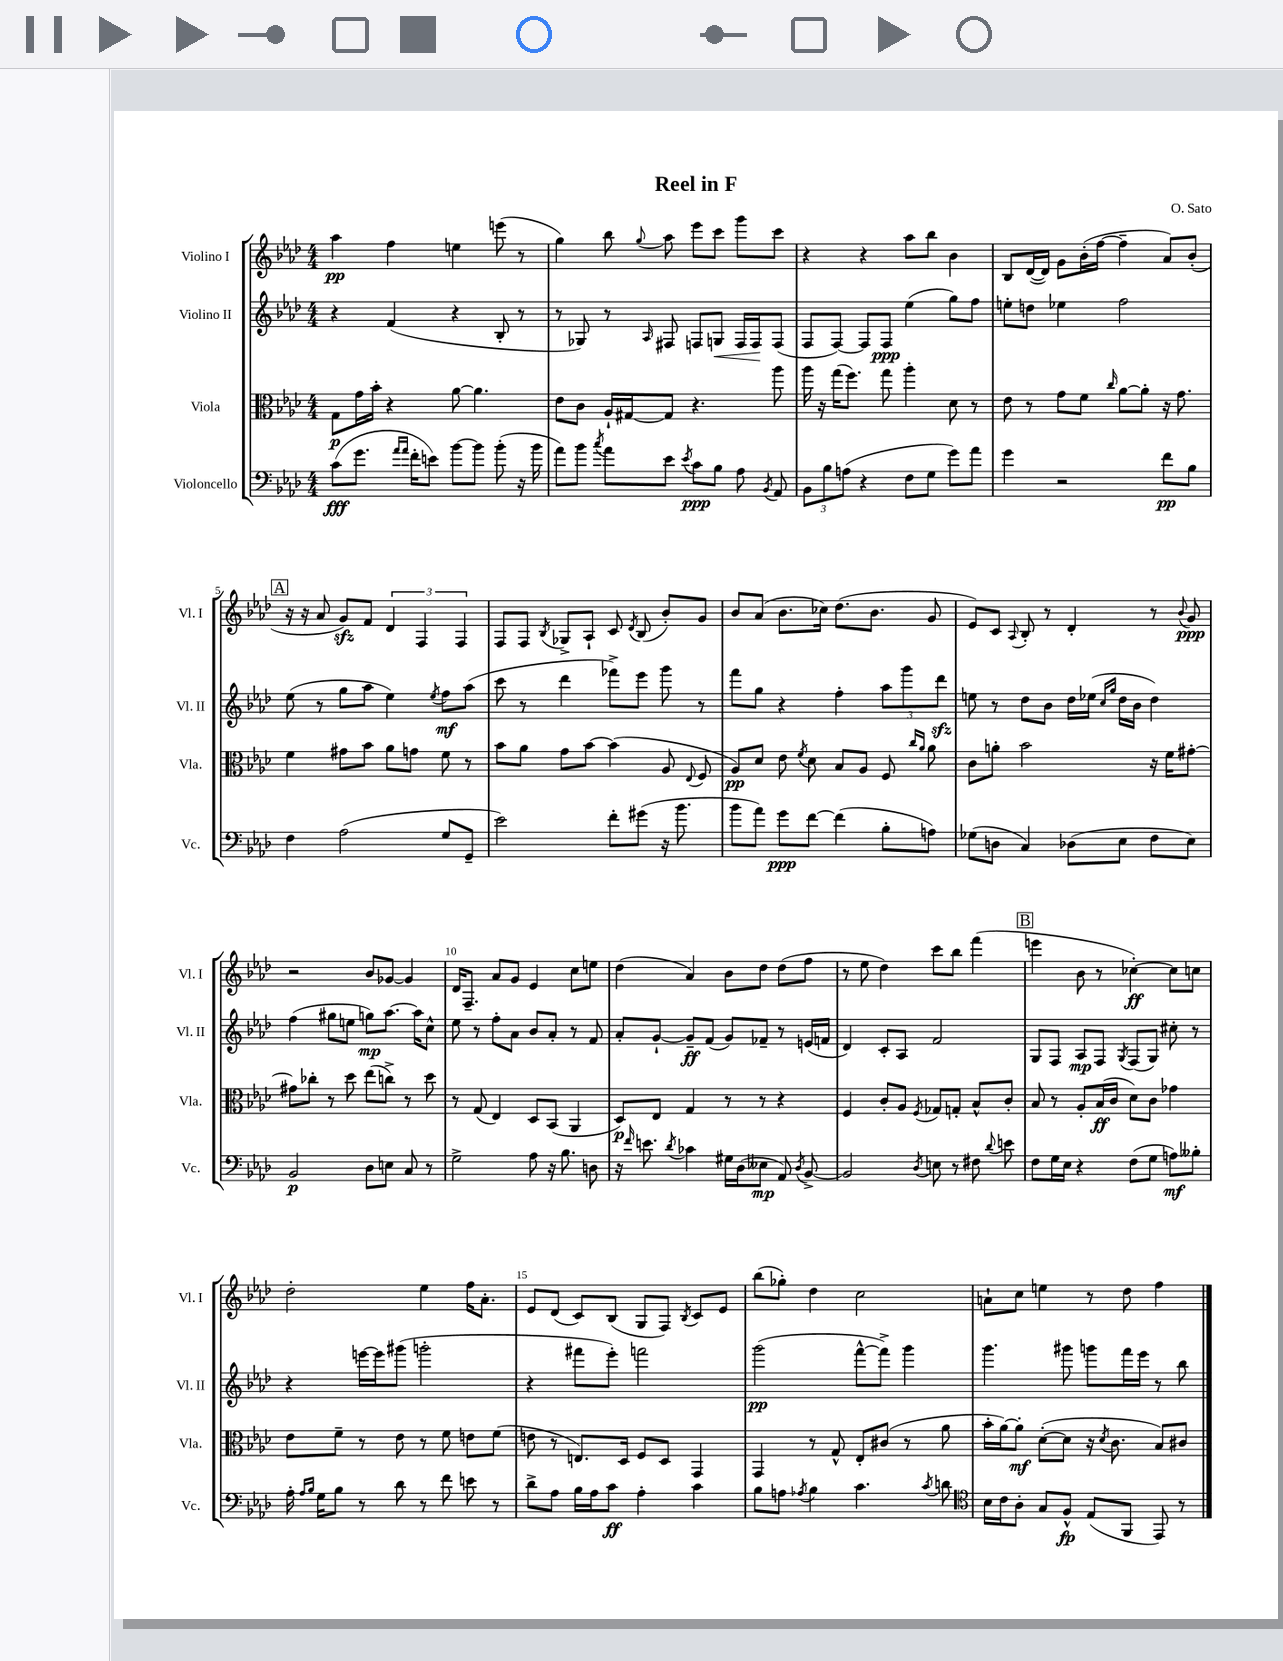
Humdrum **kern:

**kern	**kern	**kern	**kern
*staff4	*staff3	*staff2	*staff1
*clefF4	*clefC3	*clefG2	*clefG2
*k[b-e-a-d-]	*k[b-e-a-d-]	*k[b-e-a-d-]	*k[b-e-a-d-]
*M4/4	*M4/4	*M4/4	*M4/4
(8c\L	8G\L	4r	4aa-\
8.g\J	16g\L	.	.
.	16b-'\JJ	.	.
.	4r	(4f/	4ff\
16qqa-/LL	.	.	.
16qqa-/JJ	.	.	.
16f'\LK	.	.	.
8e\J)	.	.	.
[8b-\L	[8a-\	4r	4ee\
8b-\]J	4.a-\]	.	.
(8b-'\	.	8B-'/	(8eee\
16r	.	8r	8r
16b-\	.	.	.
=	=	=	=
8a-\L)	8e-\L	8r	4gg\)
8b-\J	8c\J	8G-/)	.
8qcc/	.	.	.
8a-\L	16A-`/LL	8r	8bb-\
.	[16G#/J	.	.
.	.	16qqA-/	8qqgg/
8e-\J	8G#/]J	8F#/	8aa-\
8qe-/	.	.	.
8c\L	4.r	8F/L	8eee-\L
8B-\J	.	8G/J	8ccc\J
8A-\	.	16F/LL	8ggg\L
.	.	16F/J	.
8qBB-/	.	.	.
8AA-/	8aa-\	(8F/J	8ccc\J
=	=	=	=
12BB-\L	16aa-\	8F/L	4r
.	16r	.	.
12B-\	.	.	.
.	(16gg\LK	[8F/J)	.
(12A\J	.	.	.
.	8.ff\J)	.	.
4r	.	8F/]L	4r
.	8gg\	8F/J	.
8F\L	4aa-'\	(4ee-\	8aa-\L
8G\J	.	.	8bb-\J
8g\L)	8d-\	8gg\L)	4b-\
8a-\J	8r	8ff\J	.
=	=	=	=
4g\	8e-\	8ee'\L	8B-/L
.	8r	8dd\J	([16d-/L
.	.	.	16d-/]JJ)
2r	8g\L	4ee-\	8g\L
.	8f\J	.	(16b-'\L
.	.	.	[16ff\JJ
.	16qqcc/	.	.
.	[8a-\L	2ff\	4ff~\]
.	8a-'\]J	.	.
8f\L	16r	.	8a-/L)
.	8.g\	.	.
8B-\J	.	.	(8b-'/J
=	=	=	=
4F\	4f\	(8ee-\	16r
.	.	.	16r
.	.	8r	8a-/
(2A-\	8g#\L	8gg\L	8g/L)
.	8b-\J	8aa-\J	8f/J
.	8a-\L	4ee-\)	6d-/
.	8g\J	.	.
.	.	.	6F/
.	.	8qee-/	.
8G/L	8f\	8ff\L	.
.	.	.	6F/
8GG~/J	8r	(8aa-\J	.
=	=	=	=
2e-\)	8b-\L	8ccc\	8F/L
.	8a-\J	8r	8F/J
.	.	.	8qB-/
.	8g\L	4ddd-\	8G-^/L
.	[8b-\J	.	8A-`/J
8f'\L	(4b-\]	8fff-^\L)	8c/
.	.	.	8qd-/
(8g#\J	.	8eee-\J	(8B-/
16r	8A-/	8ggg\	8b-'/L)
8.b-\	.	.	.
.	8qqE-/	.	.
.	8F/	8r	8g/J
=	=	=	=
8b-\L	8A-/L)	8fff\L	8b-/L
8a-\J)	8d-/J	8gg\J	(8a-/J
8g\L	8e-\	4r	8.b-\L
.	8qf/	.	.
[8f\J	8d-\	.	.
.	.	.	16cc-\Jk)
(4f\]	8B-/L	4ff'\	(8.dd-\L
.	8A-/J	.	.
.	.	.	8.b-\J
8B-'\L	8F/	12aa-\L	.
.	.	12ggg\	.
.	16qqcc/LL	.	.
.	16qqa-/JJ	.	.
8A\J)	8a-\	.	8g/
.	.	12ddd-\J	.
=	=	=	=
(8G-\L	8c\L	8ee\	8e-/L)
8D\J	8a'\J	8r	8c/J
.	.	.	8qqA-/
4C/)	2b-\	8dd-\L	8B-'/
.	.	8b-\J	8r
(8D-\L	.	16dd-\LL	4d-'/
.	.	(16ee-\JJ	.
.	.	16qqcc/LL	.
.	.	16qqgg/JJ	.
8E-\J	.	16dd-\LL	.
.	.	16b-\JJ	.
8F\L	16r	4dd-\)	8r
.	16f\LK	.	.
.	.	.	8qqb-/
8E-\J)	[8g#'\J	.	8g/
=	=	=	=
2BB-/	8g#\]L	(4ff\	2r
.	8cc-'\J	.	.
.	8r	8gg#\L	.
.	8dd-\	8ee\J	.
8D-\L	(8ee-\L	8gg\L)	8b-/L
8E\J	8cc^\J)	[8.aa-\J	[8g-/J
8C/	8r	.	4g-/]
.	.	16aa-\]LK	.
8r	8dd-\	8cc^^\J	.
=	=	=	=
2G^\	8r	8ee-\	16d-/LK
.	.	.	8.F~/J
.	(8G/	8r	.
.	4E-/)	8ff'\L	8a-/L
.	.	8a-\J	8g/J
8A-\	8D-/L	8b-/L	4e-/
16r	(8BB-/J	8a-'/J	.
8.B-\	.	.	.
.	4AA-/	8r	8cc\L
8D\	.	8f/	8ee\J
=	=	=	=
16r	8D-/L)	8a-'/L	(4dd-\
16qqf/	.	.	.
8.e\	.	.	.
.	8E-/J	[8g`/J	.
8qd-/	.	.	.
4c-\	4G/	8g~/]L	4a-/)
.	.	(8f/J	.
16G#\LL	8r	8g/L)	8b-\L
(16D-\J	.	.	.
8E--\J	8r	8f-~/J	8dd-\J
8AA-/)	4r	8r	(8dd-\L
8qD-/	.	.	.
[8BB-^/	.	(16e/LL	8ff\J
.	.	16f/JJ	.
=	=	=	=
2BB-/]	4F/	4d-/)	8r
.	.	.	8ee-\
.	8c'/L	8c'/L	4dd-\)
.	8A-/J	8A-/J	.
8qD-/	8qF/	.	.
8E\	8G-/L	2f/	8ccc\L
8r	8G'/J	.	8bb-\J
8F#\	8B-^^/L	.	(4fff\
8qqd-/	.	.	.
8e\	8c'/J	.	.
=	=	=	=
8F\L	8B-/	8G/L	4eee\
16G\L	8r	8F/J	.
16E-\JJ	.	.	.
4r	8A-'/L	8A-/L	8b-\
.	(16B-/L	8F/J	8r
.	16c/JJ	.	.
.	.	8qG/	.
(8F\L	8d-\L)	(8F/L	[4cc-'\)
8G\J	8c\J	8G/J)	.
8A\L)	4g-\	8cc#'\	8cc-\]L
8B--'\J	.	8r	8cc\J
=	=	=	=
16A-'\	8e-\L	4r	2dd-'\
16qqA-/LL	.	.	.
16qqB-/JJ	.	.	.
16G\LK	.	.	.
8B-\J	8f~\J	.	.
8r	8r	[16eee\LL	.
.	.	16eee\]J	.
8d-\	8e-\	(8ggg#\J	.
8r	8r	2ggg'\	4ee-\
8f\	8f\	.	.
8e\	8e\L	.	16ff\LK
.	.	.	8.a-'\J
8r	(8f\J	.	.
=	=	=	=
8d-^\L	8e\	4r	8e-/L
8A-\J	8r	.	(8d-/J
16B-\LL	8.E/L)	8fff#\L	8c/L)
16A-\J	.	.	.
8c\J	.	8eee-'\J)	(8B-/J
.	16D-/Jk	.	.
4A-'\	8F/L	2fff\	8G/L
.	8D-/J	.	8F/J)
.	.	.	8qB-/
4c\	4GG/	.	8c/L
.	.	.	8e-/J
=	=	=	=
8B-\L	4GG/	(2ggg\	(8bb-\L
8A\J	.	.	8gg-'\J)
8qA-/	.	.	.
4B-\	8r	.	4dd-\
.	8G^^/	.	.
4.c\	8E-'/L	[8fff^^\L	2cc\
.	(8c#/J	8fff^\]J)	.
.	8r	4ggg\	.
8qc/	.	.	.
8d\	8a-\	.	.
=	=	=	=
*clefC4	*	*	*
16B-\LL	16b-'\LL	4.ggg\	8a`\L
16c\J	[16a-\J)	.	.
8A-'\J	8a-'\]J	.	8cc\J
8G/L	([8d-'\L	.	4ee\
8F^^/J	8d-\]J	8ggg#\	.
(8E-/L	16r	8ggg\L	8r
.	8qd-/	.	.
.	8.c\	.	.
8FF/J	.	16fff\L	8dd-\
.	.	16eee-\JJ	.
8EE-/)	8B-/L)	8r	4ff\
8r	8c#/J	8bb-\	.
==	==	==	==
*-	*-	*-	*-
